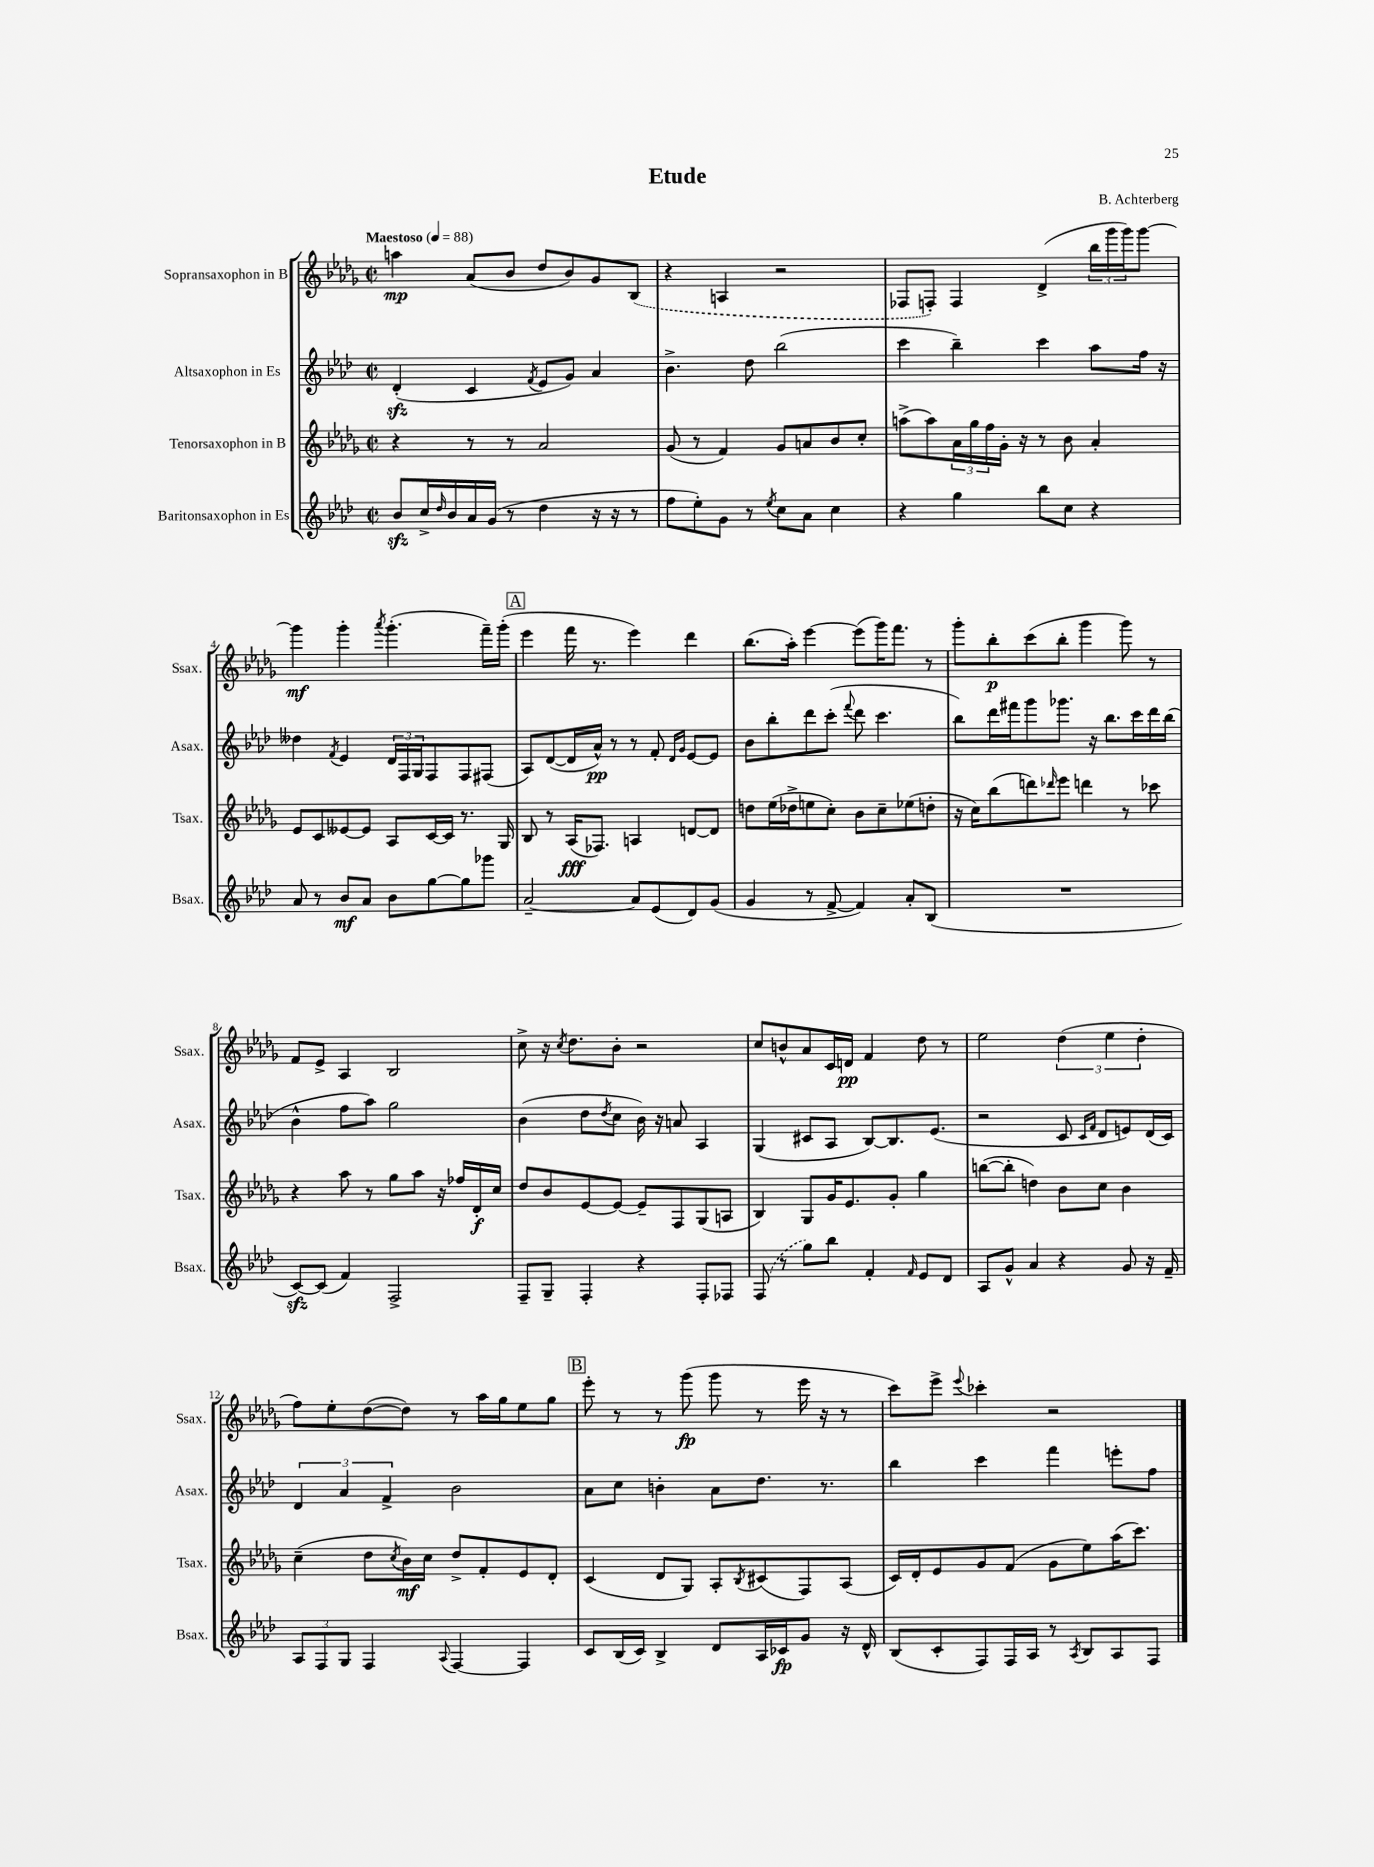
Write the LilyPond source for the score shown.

\header { title = "Etude" composer = "B. Achterberg" }
<<
\new StaffGroup <<
\new Staff = "s0" \with { instrumentName = "Sopransaxophon in B" shortInstrumentName = "Ssax." } {
    \clef treble \key des \major \defaultTimeSignature \time 2/2 \tempo "Maestoso" 4 = 88
    a''4\mp aes'8( bes'8 des''8 bes'8) ges'8 \once \slurDashed bes8( |
    r4 a4 r2 |
    fes8 f8-.) f4 des'4->( \tuplet 3/2 { bes''16 ges'''16 ges'''16) } ges'''8~ |
    ges'''4\mf ges'''4-. \acciaccatura { aes'''8 } ges'''4.-.( f'''16--) ges'''16-.( |
    \mark \markup { \box "A" } ees'''4 f'''16 r8. ees'''4) des'''4 |
    bes''8.( aes''16-.) ees'''4~ ees'''8( ges'''16) f'''8. r8 |
    ges'''8-. bes''8-.\p c'''8( bes''8-. ges'''4 ges'''8) r8 |
    f'8 ees'8-> aes4 bes2 |
    c''8-> r16 \acciaccatura { c''8 } des''8. bes'8-. r2 |
    c''8 b'8-^ aes'8 c'16 d'16\pp f'4 des''8 r8 |
    ees''2 \tuplet 3/2 { des''4( ees''4 des''4-. } |
    f''8) ees''8-. des''8~( des''8) r8 aes''16 ges''16 ees''8 ges''8 |
    \mark \markup { \box "B" } ees'''8-. r8 r8 ges'''8\fp( ges'''8 r8 ees'''16 r16 r8 |
    c'''8) ees'''8-> \appoggiatura { ees'''8 } ces'''4-. r2 \bar "|." |
}
\new Staff = "s1" \with { instrumentName = "Altsaxophon in Es" shortInstrumentName = "Asax." } {
    \clef treble \key aes \major \defaultTimeSignature \time 2/2
    des'4-.\sfz( c'4 \acciaccatura { f'8 } ees'8 g'8) aes'4 |
    bes'4.-> des''8 bes''2( |
    c'''4 bes''4--) c'''4 aes''8 f''16 r16 |
    deses''4 \acciaccatura { f'8 } ees'4 \tuplet 3/2 { des'16 f16 g16 } f8 f8 fis8( |
    \mark \markup { \box "A" } aes8) des'8~( des'16 aes'16-^\pp) r8 r8 f'8-. \grace { des'16 g'16 } ees'8~ ees'8 |
    bes'8 bes''8-. des'''8 c'''8-.( \appoggiatura { f'''8 } des'''8 c'''4. |
    bes''8) des'''16 fis'''16 g'''8 ges'''8. r16 bes''8. c'''16 des'''16 bes''16( |
    bes'4-^ f''8 aes''8) g''2 |
    bes'4( des''8 \acciaccatura { des''8 } c''8 bes'16) r16 a'8 aes4 |
    g4( cis'8 aes8 bes8~) bes8. ees'8.( |
    r2 c'8 \grace { c'16 f'16 } des'8 e'8) des'16( c'16) |
    \tuplet 3/2 { des'4 aes'4 f'4-> } bes'2 |
    \mark \markup { \box "B" } aes'8 c''8 b'4-. aes'8 des''8. r8. |
    bes''4 c'''4 f'''4 e'''8-. f''8 \bar "|." |
}
\new Staff = "s2" \with { instrumentName = "Tenorsaxophon in B" shortInstrumentName = "Tsax." } {
    \clef treble \key des \major \defaultTimeSignature \time 2/2
    r4 r8 r8 aes'2 |
    ges'8( r8 f'4) ges'8 a'8 bes'8 c''8-. |
    a''8->( a''8) \tuplet 3/2 { aes'16 ges''16 f''16 } ges'16-. r16 r8 bes'8 aes'4-. |
    ees'8 c'8 eeses'8~ eeses'8 aes8 c'16~ c'16 r8. ges16 |
    \mark \markup { \box "A" } bes8 r8 aes16\fff( fes8.) a4 d'8~ d'8 |
    d''8 ees''16( des''16-> e''8 c''8-.) bes'8 c''8-- ees''8( d''8-. |
    r16 c''16) bes''8( d'''8) \grace { des'''16 } ees'''8 d'''4 r8 ces'''8 |
    r4 aes''8 r8 ges''8 aes''8 r16 fes''16 des'16-.\f c''16 |
    des''8 bes'8 ees'8~ ees'8~ ees'8-- f8 ges8( a8 |
    bes4) ges8 ges'16 ees'8. ges'8-. ges''4 |
    b''8~( b''8-. d''4) bes'8 c''8 bes'4 |
    c''4--( des''8 \acciaccatura { c''8 } bes'16\mf) c''16 des''8-> f'8-. ees'8 des'8-. |
    \mark \markup { \box "B" } c'4( des'8 ges8) aes8-. \acciaccatura { bes8 } cis'8( f8) aes8( |
    c'16) des'16-. ees'8 ges'8 f'8( ges'8 ees''8) aes''16( c'''8.) \bar "|." |
}
\new Staff = "s3" \with { instrumentName = "Baritonsaxophon in Es" shortInstrumentName = "Bsax." } {
    \clef treble \key aes \major \defaultTimeSignature \time 2/2
    bes'8\sfz c''16-> \grace { des''16 } bes'16 aes'16 g'16( r8 des''4 r16 r16 r8 |
    f''8 ees''8-.) g'8 r8 \acciaccatura { ees''8 } c''8 aes'8 c''4 |
    r4 g''4 bes''8 c''8 r4 |
    aes'8 r8 bes'8\mf aes'8 bes'8 g''8~ g''8 ges'''8 |
    \mark \markup { \box "A" } aes'2~-- aes'8 ees'8( des'8) g'8( |
    g'4 r8 f'8~-> f'4) aes'8-. bes8( |
    R1 |
    c'8~\sfz) c'8( f'4) f2-> |
    f8-- g8-- f4-. r4 f8-. fes8 |
    \once \slurDashed f8( r8 g''8) bes''8 f'4-. \grace { f'16 } ees'8 des'8 |
    aes8 g'8-^ aes'4 r4 g'8 r16 f'16-- |
    \tuplet 3/2 { aes8 f8 g8 } f4 \appoggiatura { aes8 } f4~ f4 |
    \mark \markup { \box "B" } c'8 bes16( c'16) bes4-> des'8 aes16 ces'16\fp g'8 r16 des'16-^ |
    bes8( c'8-. f8) f16 aes16 r8 \acciaccatura { aes8 } bes8 aes8 f8 \bar "|." |
}
>>
>>
